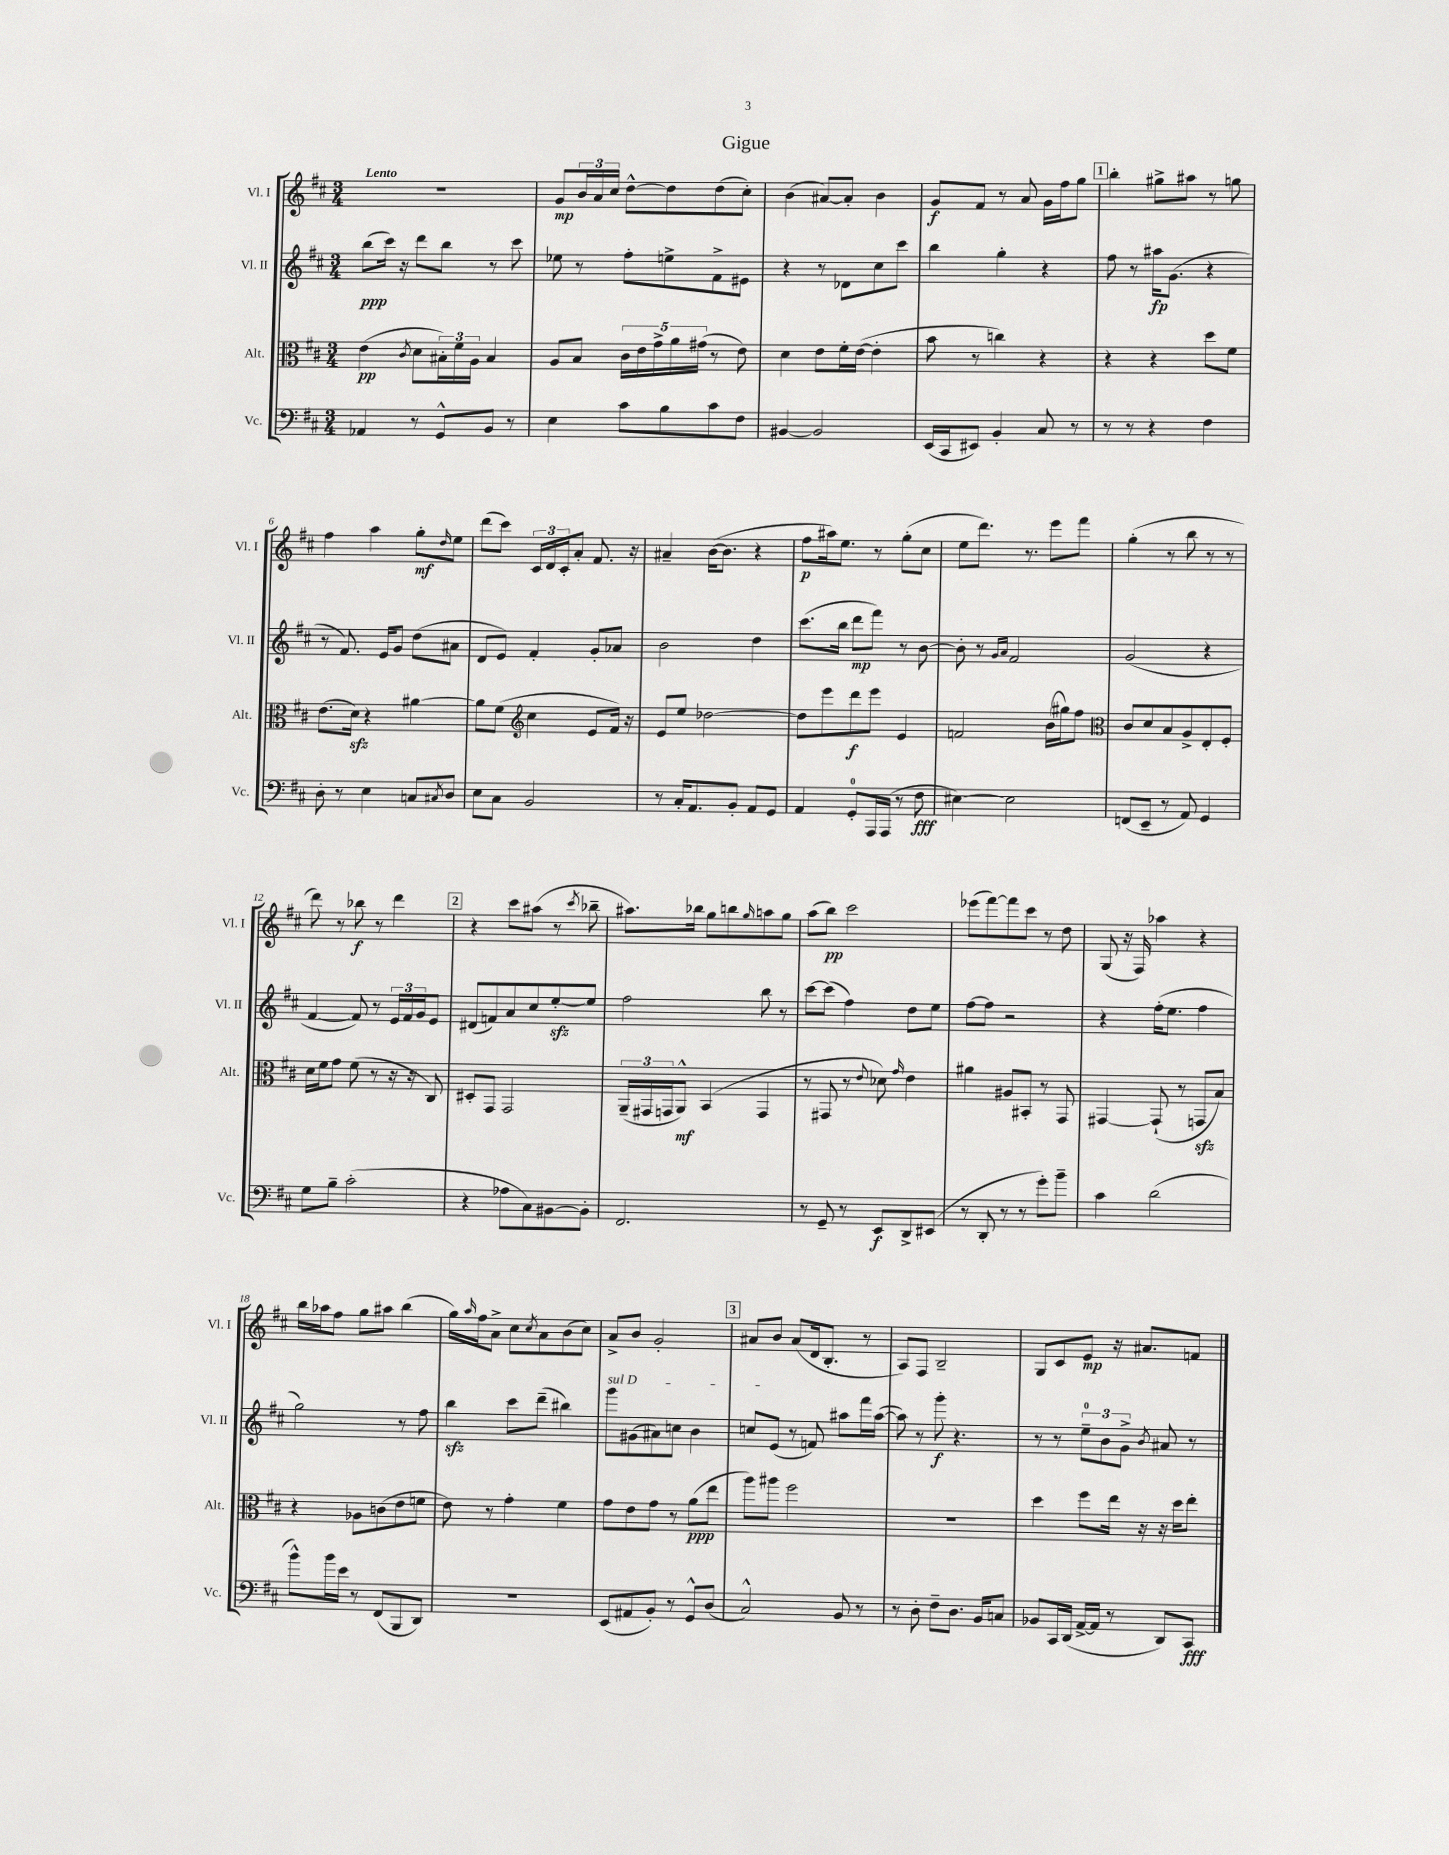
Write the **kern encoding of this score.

**kern	**kern	**kern	**kern
*staff4	*staff3	*staff2	*staff1
*clefF4	*clefC3	*clefG2	*clefG2
*k[f#c#]	*k[f#c#]	*k[f#c#]	*k[f#c#]
*M3/4	*M3/4	*M3/4	*M3/4
4AA-	(4e	(8bb	2.r
.	.	16ccc#)	.
.	.	16r	.
.	8qc#	.	.
8r	8d	8ddd	.
8GG^^	24B#')	8bb	.
.	24f#	.	.
.	24A	.	.
8BB	4B#	8r	.
8r	.	8ccc#	.
=	=	=	=
4E	8A	8ee-	8g
.	8B	8r	24b
.	.	.	24a
.	.	.	24cc#
8c#	20c#	8ff#'	[8dd^^
.	20e	.	.
.	20g^	.	.
8B	.	8ee^	8dd]
.	20a	.	.
.	(20g#	.	.
8c#	8r	8f#^	(8dd
8F#	8e)	8e#	8cc#')
=	=	=	=
[4BB#	4d	4r	(4b
2BB#]	8e	8r	[8a#)
.	16f#'	8d-	8a#']
.	([16e	.	.
.	4e']	8cc#	4b
.	.	8ccc#	.
=	=	=	=
(16EE	8b	4bb	8g
16CC#	.	.	.
8EE#)	8r	.	8f#
4BB'	4cc)	4gg'	8r
.	.	.	8a
8C#	4r	4r	16g
.	.	.	16ff#
8r	.	.	8gg
=	=	=	=
8r	4r	8ff#	4bb'
8r	.	8r	.
4r	4r	16aa#	8gg#^
.	.	(8.g	.
.	.	.	8aa#
4F#	8dd	4r	8r
.	8f#	.	8gg
=	=	=	=
8D'	(8.e	8r	4ff#
8r	.	8.f#)	.
.	16d)	.	.
4E	4r	.	4aa
.	.	16e	.
.	.	8g	.
8C	[4a#	(8dd	8gg'
8qC#	.	.	16qqdd
8D	.	8a#	8ee
=	=	=	=
8E	8a#]	8d	(8ddd
8C#	(8f#	8e)	8ccc#)
*	*clefG2	*	*
2BB	4cc#	4f#'	24c#
.	.	.	24d
.	.	.	24c#'
.	.	.	8a'
.	8e	8g'	8.f#
.	16f#)	8a-	.
.	16r	.	16r
=	=	=	=
8r	8e	2b	4a#~
16C#'	8ee	.	.
8.AA	.	.	.
.	[2dd-	.	([16b
.	.	.	8.b]
8BB'	.	.	.
8AA	.	4dd	4r
8GG	.	.	.
=	=	=	=
4AA	8dd-]	(8.ccc#	8ff#
.	8eee	.	16aa#)
.	.	16bb	8.ee
8GG'	8ddd	8ddd	.
16AAA	8eee	8fff#)	8r
(16AAA	.	.	.
8r	4e	8r	(8gg'
8F#	.	[8b	8cc#
=	=	=	=
[4E#)	2f	8b']	8ee
.	.	8r	8.ddd)
.	.	16qqg	.
.	.	16qqa	.
2E#]	.	2f#	.
.	.	.	8.r
.	(16b	.	8eee
.	16gg#)	.	.
.	8ff#	.	8fff#
=	=	=	=
*	*clefC3	*	*
(8FF	8c#	(2g	(4gg'
8EE~	8d	.	.
8r	8B	.	8r
8AA)	8A^	.	8bb
4GG	8E'	4r	8r
.	8F#'	.	8r
=	=	=	=
8G	16d	[4f#	8ddd)
.	16f#	.	.
8B~	8g	.	8r
(2c#'	(8f#	8f#])	8bb-
.	8r	8r	8r
.	16r	24e	4ddd
.	.	24f#	.
.	16r	.	.
.	.	24g	.
.	8C#)	8e	.
=	=	=	=
4r	8D#'	(8d#	4r
.	8GG	8f)	.
8A-	2GG	8a	8ccc#
8C#)	.	8cc#	(8aa#
[8BB#	.	[8ee'	8r
.	.	.	8qccc#
8BB#']	.	8ee]	8bb-~
=	=	=	=
2.FF#	(24AA~	2ff#	8.aa#)
.	24GG#	.	.
.	24GG	.	.
.	8AA^^)	.	.
.	.	.	16bb-
.	(4BB	.	8gg
.	.	.	8bb
.	.	.	16qqgg
.	4GG	8bb	8aa
.	.	8r	8gg
=	=	=	=
8r	8r	[8ccc#	(8aa
8GG~	8GG#	(8ccc#]	8bb)
8r	8r	4ff#)	2ccc#
.	8qqe	.	.
8EE	8d-)	.	.
.	16qqg	.	.
8DD^	4e	8dd	.
(8EE#	.	8ee	.
=	=	=	=
8r	4a#	[8ff#	(8eee-
8DD'	.	8ff#]	[8fff#)
8r	8A#	2r	8fff#]
8r	8BB#'	.	8ccc#
8g')	8r	.	8r
8b~	8GG	.	8dd
=	=	=	=
4c#	[4GG#	4r	(8G
.	.	.	16r
.	.	.	16F#)
(2d	(8GG#`]	(16ff#'	4aa-
.	.	8.ee	.
.	8r	.	.
.	8GG	4ff#	4r
.	8B)	.	.
=	=	=	=
8b^^)	4r	2gg)	16bb
.	.	.	16aa-
16b	.	.	8ff#
16e	.	.	.
8r	8A-	.	8gg
(8FF#	(8c	.	8aa#
8BBB	8e	8r	(4bb
8DD)	8f	8ff#	.
=	=	=	=
2.r	8e)	4bb	16gg)
.	.	.	16qqaa
.	.	.	16ff#
.	8r	.	8a^
.	4g'	8ccc#	8cc#
.	.	.	8qcc#
.	.	(8ddd~	8a
.	4f#	4bb#)	(8b
.	.	.	8cc#)
=	=	=	=
(8EE	8g	8ggg	8a^
8AA#	8e	(8g#	8b
8BB')	8g	8a#)	2g'
8r	8r	8cc	.
8GG^^	(8a	4b	.
(8D	8ee	.	.
=	=	=	=
2C#^^)	8aa)	8cc	8a#
.	8aa#	(8e	8b
.	2ff#	8r	(8a#
.	.	8f)	16d
.	.	.	8.B'
8BB	.	8aa#	.
8r	.	16fff#	8r
.	.	([16aa#	.
=	=	=	=
8r	2.r	8aa#])	8A)
8D'	.	8r	8F#
8F#~	.	8ggg'	2B~
8.D	.	4.r	.
16BB	.	.	.
8C	.	.	.
=	=	=	=
8BB-	4dd	8r	8G
16CC#	.	8r	8c#
(16DD	.	.	.
[16AA^	8ff#	12ee~	8e
16AA]	.	.	.
.	.	12b	.
8r	16ee	.	16r
.	.	12g^	.
.	16r	.	8.a#
.	.	8qb	.
8DD)	16r	8a#	.
.	16dd	.	.
8CC#	8ee'	8r	8f
==	==	==	==
*-	*-	*-	*-
